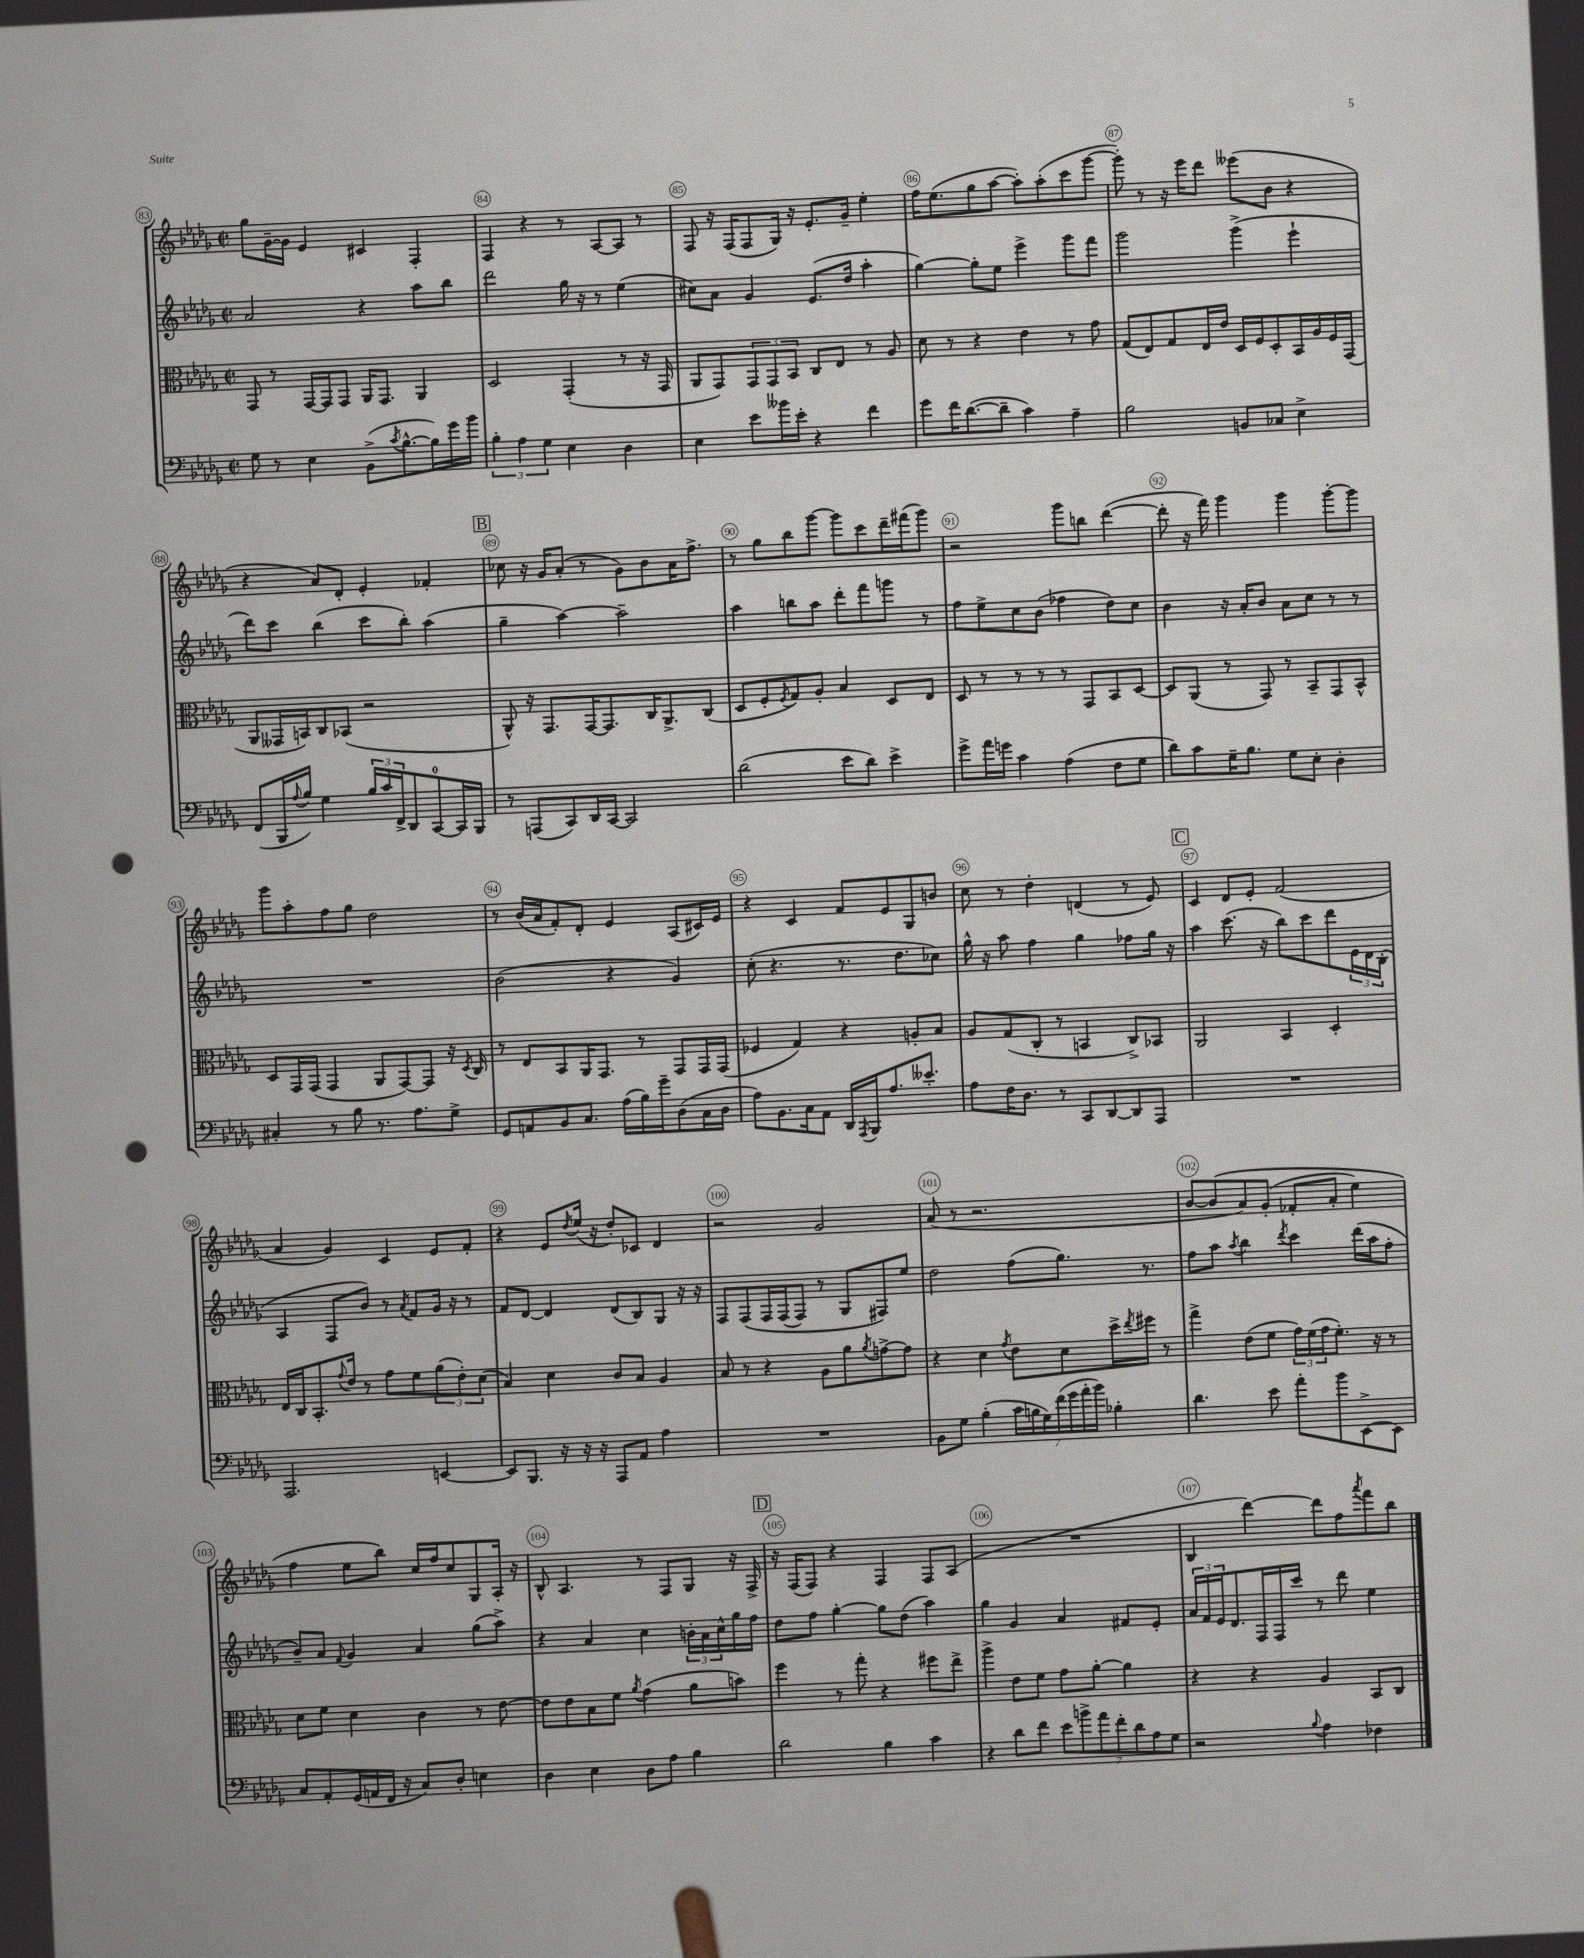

**kern	**kern	**kern	**kern
*part4	*part3	*part2	*part1
*staff4	*staff3	*staff2	*staff1
*clefF4	*clefC3	*clefG2	*clefG2
*k[b-e-a-d-g-]	*k[b-e-a-d-g-]	*k[b-e-a-d-g-]	*k[b-e-a-d-g-]
*M2/2	*M2/2	*M2/2	*M2/2
*met(c|)	*met(c|)	*met(c|)	*met(c|)
=83	=83	=83	=83
8G-\	8GG-/	2a-/	8gg-\L
8r	8r	.	[16g-~\L
.	.	.	16g-\JJ]
4E-\	[16GG-/LL	.	4e-/
.	16GG-/J]	.	.
.	8GG-/J	.	.
(8BB-^\L	16AA-/KL	4r	4c#X/
.	8.GG-/J	.	.
8qc/	.	.	.
[8.B-^^\	.	.	.
.	4AA-/	8aa-\L	4F'/
16B-\L])	.	.	.
16g-\	.	8bb-\J	.
16b-\JJ	.	.	.
=84	=84	=84	=84
6B-'\	2D-/	2ddd-\	4F/
6A-\	.	.	.
.	.	.	4r
6G-\	.	.	.
4E-\	(4GG-'/	16gg-\	8r
.	.	16r	.
.	.	8r	[8A-/L
4D-\	8r	(4ee-\	8A-/J]
.	16r	.	8r
.	16GG-/	.	.
=85	=85	=85	=85
4E-\	8AA-/L	8cc#X\L)	8F/
.	8GG-/)	8a-\J	16r
.	.	.	(16F/KL
8e-\L	12GG-/	4g-/	8F/
.	12GG-/	.	.
16b--X\L	.	.	16G-/Jk)
.	12BB-/J	.	.
16e-'\JJ	.	.	16r
4r	8C/L	(8.e-/L	8.e-'/L
.	8E-/J	.	.
.	.	16dd-/Jk	16g-~/Jk
4f\	8r	4aa-'\	4ee-'\
.	8A-/	.	.
=86	=86	=86	=86
8g-\L	8d-\	[4gg-\)	16ff\KL
.	.	.	(8.ee-\
16f\K	8r	.	.
([8.d-\	.	.	.
.	4r	8gg-'\L]	8gg-\
8d-~\J]	.	8ee-\J	[8aa-\J
4c\)	4e-\	4eee-^\	8aa-'\L])
.	.	.	(8aa-'\
4A-~\	8r	8ggg-\L	8ccc\
.	8g-\	8fff\J	[8ggg-\J
=87	=87	=87	=87
2B-\	(8G-/L	2ggg-\	8ggg-'\])
.	8E-/)	.	8r
.	8G-/	.	16r
.	.	.	16eee-\KL
.	16E-/L	.	8ddd-\J
.	16e-/JJ	.	.
8BBn/L	16D-/LL	(4ggg-^\	(8eee--X\L
.	16F/J	.	.
8C-X/J	8D-'/	.	8b-\J
4E-^\	16BB-/L	4eee-`\	4r
.	16A-/	.	.
.	16F/	.	.
.	(16GG-/JJ	.	.
!!LO:LB:g=z
=88	=88	=88	=88
(8FF/L	8AA-/L	8ddd-\L)	4r
16BBB-/L	16GG--X/L	8ccc\J	.
8qqA-/	.	.	.
16B-/JJ)	16BBn/J)	.	.
4G-\	8C/	(4bb-\	8a-/L)
.	(8BB-X/J	.	8d-'/J
24B-/LL	2r	8ccc\L	4e-'/
24c/	.	.	.
24FF^/J	.	.	.
8DD-/	.	8bb-'\J)	.
[8CC/	.	(4aa-\	4f-X'/
16CC/L]	.	.	.
16BBB-/JJ	.	.	.
!!LO:REH:place=s1:t=B
=89	=89	=89	=89
8r	8AA-^^/)	4gg-~\	8cc-X\
(8AAAn/L	16r	.	16r
.	8.GG-/L	.	16g-/KL
8CC/)	.	[4aa-\)	(8a-'/J
16DD-/L	[16GG-/K	.	8r
[16CC/JJ	8.GG-/]	.	.
2CC/]	.	2aa-~\]	8g-\L)
.	16C/K	.	8b-\
.	8.AA-^/	.	.
.	.	.	16a-\K
.	.	.	8.ff^\J
.	(8C/J	.	.
=90	=90	=90	=90
(2d-\	8D-/L	4aa-\	8r
.	8F'/	.	8gg-\L
.	8qF/	.	.
.	8G-/)	8bbn\L	8bb-\
.	8A-'/J	8aa-\J	[8ggg-\J
8e-\L	4B-/	8ddd-'\L	8ggg-\L]
8d-\J)	.	8fff\	8ccc\
4e-^\	8D-/L	8gggn\J	16ddd-~\L
.	.	.	(16fff#X\J
.	8E-/J	8r	8ggg-\J)
=91	=91	=91	=91
8g-^\L	8D-/	8ff\L	2r
16a-\L	8r	8ee-^\	.
16gn\JJ	.	.	.
4c\	8r	8cc\	.
.	8r	(8b-\J	.
(4A-\	8r	4ff-X\	8ggg-\L
.	8GG-/L	.	8bbn\J
8F\L	8BB-/	8dd-\L)	([4ddd-\
8G-\J	[8D-/J	8cc\J	.
=92	=92	=92	=92
8d-\L)	8D-/L]	4b-\	8ddd-'\]
8c\	(8AA-/J	.	16r
.	.	.	16fff\)
16G-~\K	8r	16r	4ggg-\
8.B-\J	.	16a-'/KL	.
.	8GG-/)	8b-/J	.
8G-\L	8r	8a-\L	4ggg-\
8E-'\J	8BB-~/L	8cc\J	.
4D-'\	8GG-/	8r	[8ggg-'\L
.	8BB-^^/J	8r	8ggg-\J]
!!LO:LB:g=z
=93	=93	=93	=93
4C#X'/	8D-/L	1r	8ggg-\L
.	16GG-/L	.	8aa-'\
.	(16GG-/JJ	.	.
8r	4GG-/	.	8ff\
8B-\	.	.	8gg-\J
8.r	8AA-/L	.	2dd-\
.	[8GG-/)	.	.
8.A-\L	.	.	.
.	8GG-/J]	.	.
8G-^\J	16r	.	.
.	8qD-/	.	.
.	16C/	.	.
=94	=94	=94	=94
8GG-/L	8r	(2b-\	8r
8AAn/	8E-/L	.	(16b-/LL
.	.	.	16a-/J
8BB-/	8BB-/	.	8f'/)
8.C/J	16AA-/K	.	8d-'/J
.	8.GG-/J	.	.
.	.	4r	4e-/
(16A-\LL	.	.	.
16B-\)	8r	.	.
16g-~\J	.	.	.
(8D-\	8GG-/L	4g-/)	(8A-/L
16C\L	16GG-/L	.	16c#X/L)
16D-\JJ	(16GG-/JJ	.	16e-/JJ
=95	=95	=95	=95
8A-\L)	4F-X/	(8cc'\	4r
8.BB-\	.	4.r	.
.	4G-/)	.	4c/
16C\k	.	.	.
8AA-\J	.	.	.
16DD-/LL	4r	8.r	8f/L
8qAAA-/	.	.	.
16BBB-/J	.	.	.
8.A-/	.	.	8e-/
.	.	8.dd-\L	.
.	8An'/L	.	8G-/
8.e--X'/J	.	.	.
.	8B-/J	8cc-X\J)	8bn/J
=96	=96	=96	=96
8A-\L	8A-/L	16gg-^^\	8cc\
.	.	16r	.
16F\K	(8G-/	8aa-\	8r
8.D-\J	.	.	.
.	8C'/J	4ff\	4dd-'\
8r	8r	.	.
8CC/L	4BBn/	4gg-\	(4dn/
[8DD-/	.	.	.
8DD-/]	8C^/L)	8ff-X\L	8r
8AAA-/J	8BB-X/J	16gg-\Jk	8e-/)
.	.	16r	.
!!LO:REH:place=s1:t=C
=97	=97	=97	=97
1r	2AA-/	4aa-\	4c/
.	.	(8.ccc\	8d-/L
.	.	.	8e-'/J
.	.	16r	.
.	4BB-/	8bb-\L)	(2f/
.	.	8ccc\	.
.	4D-'/	8ddd-\	.
.	.	24e-\L	.
.	.	24d-\	.
.	.	(24B-'\JJ	.
!!LO:LB:g=z
=98	=98	=98	=98
2.AAA-/	16E-/LL	4A-/	4a-/
.	16C/J	.	.
.	8.BB-'/	.	.
.	.	8F/L	4g-/)
.	8qqg-/	.	.
.	16e-/Jk	.	.
.	8r	8b-/J)	.
.	8g-\L	8r	4c/
.	.	8qa-/	.
.	8f\	8f/L	.
[4EEn/	(12a-\	16g-/Jk	8e-/L
.	.	16r	.
.	12e-'\)	.	.
.	.	8r	8f'/J
.	(12d-\J	.	.
=99	=99	=99	=99
8EE/L]	4B-/)	8f/L	4r
8.BBB-/J	.	[8d-/J	.
.	4d-\	4d-/]	8e-/L
16r	.	.	.
.	.	.	8qdd-/
16r	.	.	(16ee-/Jk
16r	.	.	16r
8AAA-/L	8c/L	(8d-/L	8dd-'/L)
8AA-/J	8B-/J	8B-/)	8c-X/J
4A-\	4A-/	8G-/J	4d-/
.	.	16r	.
.	.	16r	.
=100	=100	=100	=100
1r	8B-/	8F/L	2r
.	8r	(8F/	.
.	4r	16F/L	.
.	.	(16F/J	.
.	.	8F/J)	.
.	8A-\L	8r	2g-/
.	8a-\	8G-/L	.
.	8qa-/	.	.
.	[8gn^\	8F#X/)	.
.	8g\J]	8ee-/J	.
=101	=101	=101	=101
8BB-\L	4r	2dd-\	(8a-/
8G-\J	.	.	8r
(4B-'\	4d-\	.	2.r
.	8qg-/	.	.
28c\LL	8e-\L	(8ff\L	.
28Bn\	.	.	.
28G-\)	.	.	.
(28f\	.	.	.
.	8d-\	8.gg-\J)	.
28g-\	.	.	.
28a-'\	.	.	.
28b-\JJ)	.	.	.
4B-X'\	16dd-^\L	.	.
.	8qee-/	.	.
.	16ff#X\JJ	8.r	.
.	8r	.	.
=102	=102	=102	=102
4.d-\	4gg-^\	8ff\L	[8b-/L
.	.	8aa-\J	(8b-/]
.	.	8qaa-/	.
.	(8e-\L	4bb-\	8a-/)
8e-\	8f\J	.	(8g-'/J
.	.	8qddd-/	.
8a-'\L	24g-\LL)	4ccc\	8f-X'/L
.	(24f\	.	.
.	24g-\J	.	.
8b-\	8.f'\J)	.	8a-'/J
[8EE-^\	.	(16ddd-\LL	4ee-\)
.	16r	16aa-\J	.
8EE-\J]	8r	8ff'\J	.
!!LO:LB:g=z
=103	=103	=103	=103
8C/L	8d-\L	8b-~/L)	4ff\
8AA-'/	8f\J	8a-/J	.
.	.	8qqf/	.
(16GG-/L	4d-\	4g-/	8ee-\L
16AAn/	.	.	.
16FF/JJ	.	.	8bb-\J)
16r	.	.	.
8C/L)	4c\	4a-/	16cc/LL
.	.	.	16ff/J
8D-'/J	.	.	8cc/
4En\	8r	(8gg-\L	8G-/
.	[8e-\	8aa-^\J)	16A-'/Jk
.	.	.	16r
=104	=104	=104	=104
4D-\	8e-\L]	4r	8B-^^/
.	8e-\	.	4.A-/
4E-\	8B-\	4a-/	.
.	8f\J	.	.
.	8qa-/	.	.
8D-\L	(4g-\	4cc\	8r
8A-\J	.	.	8F/L
4B-\	8a-\L	24bn'\LL	8G-/J
.	.	24a-\	.
.	.	24cc^^\	.
.	8bn\J)	16gg-\	16r
.	.	16ff\JJ	16F^/
!!LO:REH:place=s1:t=D
=105	=105	=105	=105
2d-\	4ff\	8dd-\L	16r
.	.	.	(16F/KL
.	.	8ff\J	8F/J)
.	8r	[4gg-'\	4r
.	8gg-'\	.	.
4B-\	4r	8gg-\L]	4F/
.	.	(8dd-\J	.
4c\	8ff#X\L	4aa-\)	8F/L
.	8ee-^\J	.	(8A-/J
=106	=106	=106	=106
4r	4aa-^\	4gg-\	1r
8d-\L	8e-\L	4g-/	.
8f\J	8f\J	.	.
14e-\L	8g-\L	4a-/	.
14bn^\	.	.	.
.	[8a-'\J	.	.
14a-\	.	.	.
14f'\	.	.	.
.	4a-\]	8f#X/L	.
14d-\	.	.	.
14A-\	.	.	.
.	.	8e-'/J	.
14G-\J	.	.	.
=107	=107	=107	=107
2r	4r	24a-/LL	4B-/
.	.	24f/	.
.	.	24e-/J	.
.	.	8.d-/	.
.	4r	.	[4ddd-\)
.	.	16F/L	.
.	.	16F/	.
.	.	16ccc/JJ	.
8qqB-/	.	.	.
4A-\	4A-/	8r	8ddd-\L]
.	.	8ddd-\	8ff\
.	.	.	8qaaa-/
4F-X\	8BB-/L	4ee-\	8fff\
.	8C/J	.	8bb-\J
==	==	==	==
*-	*-	*-	*-
